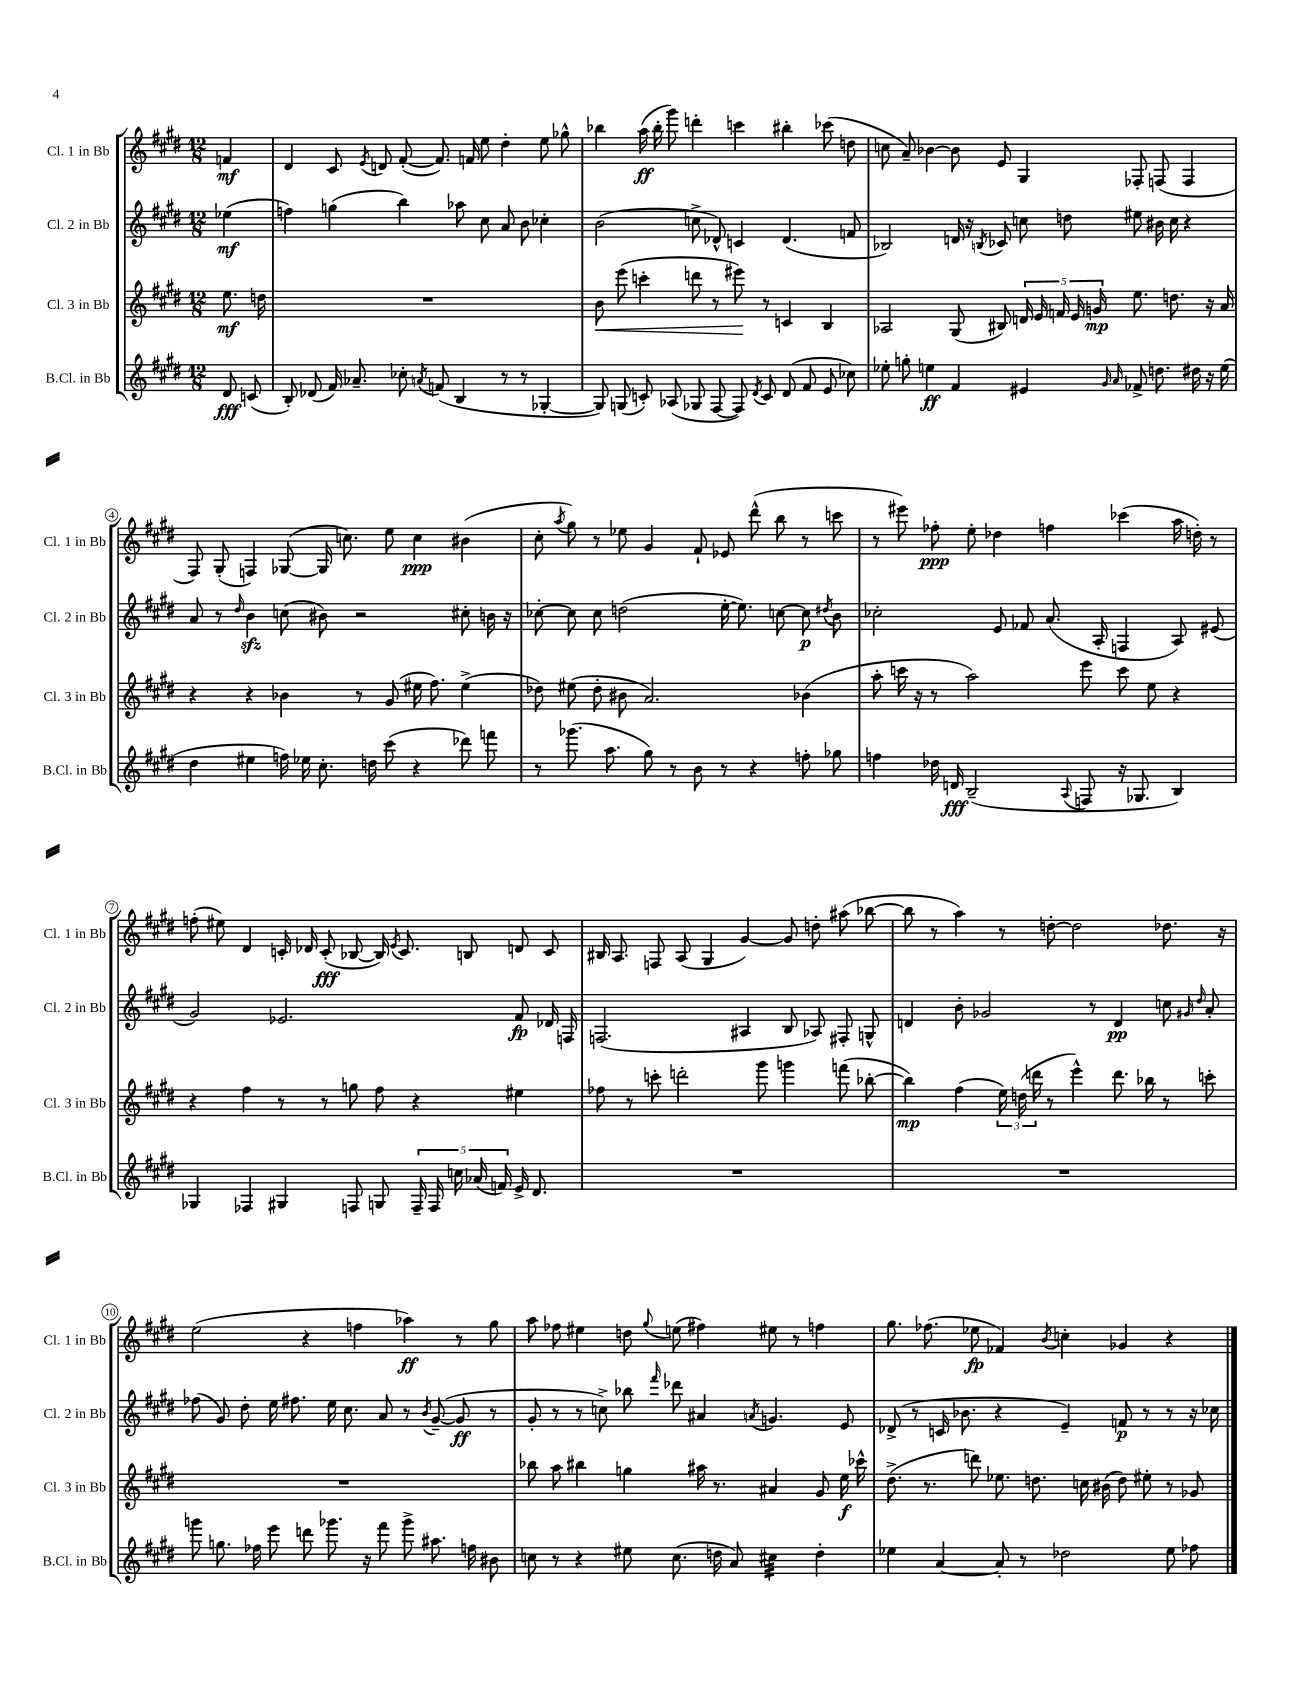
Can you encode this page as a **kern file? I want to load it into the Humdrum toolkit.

**kern	**kern	**kern	**kern
*staff4	*staff3	*staff2	*staff1
*clefG2	*clefG2	*clefG2	*clefG2
*k[f#c#g#d#]	*k[f#c#g#d#]	*k[f#c#g#d#]	*k[f#c#g#d#]
*M12/8	*M12/8	*M12/8	*M12/8
8d#	8.ee	(4ee-	4f
(8c	.	.	.
.	16dd	.	.
=	=	=	=
8B')	1.r	4ff)	4d#
(8d-	.	.	.
16f#)	.	(4gg	8c#
8.a-~	.	.	.
.	.	.	8qe
.	.	.	8d
8cc-'	.	4bb)	([8f#'
8qa	.	.	.
(8f	.	.	8.f#])
4B	.	8aa-	.
.	.	.	16f
.	.	8cc#	8ee
8r	.	8a	4dd#'
8r	.	8b	.
[4G-'	.	4cc-'	8ee
.	.	.	8gg-^^
=	=	=	=
8G-])	8b	(2b	4bb-
(8G	(8eee	.	.
8c')	4ccc'	.	(16aa
.	.	.	16bb-'
(8A-	.	.	8ggg#)
8G-	8ddd	8cc^	4ddd'
[8F#	8r	8d-^^)	.
8F#])	8eee#)	4c	4ccc
8qd#	.	.	.
8c	8r	.	.
(8d#	4c	(4.d-	4bb#'
8f#	.	.	.
8e	4B	.	(8ccc-
8cc-)	.	8f	8dd
=	=	=	=
8ee-'	2A-	2B-)	8cc
8gg'	.	.	8a~)
4ee	.	.	[4b-
4f#	(8G#	16d	8b-]
.	.	16r	.
.	.	8qB	.
.	8B#)	8c-	8e
4e#	20d	8cc	4G#
.	20e	.	.
.	20f	.	.
.	.	8dd	.
.	20e	.	.
.	20g	.	.
16qqg#	.	.	.
16qqa	.	.	.
8f-^	8.ee	8ee#	8F-'
8.dd	.	16b#	(8F
.	8.dd	16cc	.
.	.	4r	4F
16dd#	.	.	.
16r	16r	.	.
(16ee	16a	.	.
=	=	=	=
4dd#	4r	8a	8F#)
.	.	8r	(8G#'
.	.	16qqdd#	.
4ee#	4r	4b	4F)
16ff)	4b-	(8cc	([8G-
16ee-	.	.	.
8.cc#'	.	8b#)	16G-]
.	.	.	8.cc)
.	8r	2r	.
16dd	.	.	.
(8ccc#	(8g#	.	8ee
4r	16ee#	.	4cc
.	8.ff#)	.	.
8ddd-)	(4ee#^	8cc#'	(4b#
8fff	.	16b	.
.	.	16r	.
=	=	=	=
8r	8dd-)	[8cc-'	8cc#'
.	.	.	8qaa
(8.ggg-	(8ee#	8cc-]	8gg#)
.	8dd-'	8cc-	8r
8.aa	.	.	.
.	8b#	(2dd	8ee-
8gg#)	2.a)	.	4g#
8r	.	.	.
8b	.	.	8f#`
8r	.	[16ee'	8e-
.	.	8.ee])	.
4r	.	.	(8ddd#^^
.	.	[8cc	8bb
8ff'	(4b-	8cc]	8r
.	.	8qdd#	.
8gg-	.	8b	8ccc
=	=	=	=
4ff	8aa'	2cc-'	8r
.	16ccc	.	8eee#)
.	16r	.	.
16dd-	8r	.	8ff-'
16d	.	.	.
(2B~	2aa)	.	8ee'
.	.	8e	4dd-
.	.	8f-	.
.	.	(8.a	4ff
8qqA	.	.	.
8F	8eee	.	.
.	.	16A'	.
16r	8ccc	4F	(4ccc-
8.G-	.	.	.
.	8ee	.	.
4B)	4r	8A)	16aa
.	.	.	16dd')
.	.	(8e#	8r
=	=	=	=
4G-	4r	2g#)	(8ff'
.	.	.	8ee#)
4F-	4ff#	.	4d#
4G#	8r	2.e-	16c'
.	.	.	16d-
.	8r	.	(8c'
8F	8gg	.	[8B-
8G	8ff#	.	16B-])
.	.	.	8qe
.	.	.	8.c
20F~	4r	.	.
20F	.	.	.
20cc	.	.	.
.	.	.	8B
(20a-	.	.	.
20f)	.	.	.
16e^	4ee#	8f#	8d
8.d#	.	.	.
.	.	16d-	8c
.	.	16F	.
=	=	=	=
1.r	8ff-	(2.F	16B#
.	.	.	8.A
.	8r	.	.
.	8ccc'	.	8F
.	2ddd'	.	(8A
.	.	.	4G#
.	.	4A#	[4g#)
.	8ggg#	.	.
.	4ggg	8B	8g#]
.	.	8A-)	8dd'
.	(8fff	8F#'	(8aa#
.	[8bb-'	8G^^	[8bb-
=	=	=	=
1.r	4bb-])	4d	8bb-]
.	.	.	8r
.	(4ff#	8b'	4aa)
.	.	2g-	.
.	24ee)	.	8r
.	(24dd	.	.
.	24ddd	.	.
.	8r	.	[8dd'
.	4eee^^)	.	2dd]
.	.	8r	.
.	8.ddd	4d	.
.	16bb-	.	.
.	8r	8cc	8.dd-
.	.	16qqg#	.
.	.	16qqdd#	.
.	8ccc'	8a'	.
.	.	.	16r
=	=	=	=
8ggg	1.r	(8ff-	(2ee
8.gg	.	8g#)	.
.	.	8dd#'	.
16ff-	.	.	.
8eee	.	16ee	.
.	.	8.ff#	.
8ddd	.	.	4r
8.ggg-	.	16ee	.
.	.	8.cc#	.
.	.	.	4ff
16r	.	.	.
8fff#	.	8a	.
8ggg-^	.	8r	4aa-)
.	.	8qb	.
8.aa#	.	([8g#~	.
.	.	8g#]	8r
16ff	.	.	.
8b#	.	8r	8gg#
=	=	=	=
8cc	8bb-	8g#'	8aa
8r	8aa	8r	8ff-
4r	4bb#	8r	4ee#
.	.	8cc^)	.
8ee#	4gg	8bb-	8dd
.	.	16qqfff#	8qqgg#
(8.cc	.	8ddd-	(8ee
.	16aa#	4a#	4ff#)
16dd	8.r	.	.
8a)	.	.	.
.	.	8qa	.
4cc#	4a#	4.g	8ee#
.	.	.	8r
4dd'	8g#	.	4ff
.	16ee	8e	.
.	16ccc-^^	.	.
=	=	=	=
4ee-	(8.dd#^	(8d-^	8.gg#
.	.	8r	.
.	8.r	.	(8.ff-
[4a	.	16c	.
.	.	8.b-	.
.	8ddd)	.	8ee-
8a']	8.ee-	4r	4f-)
8r	.	.	.
.	8.dd	.	.
.	.	.	8qb
2dd-	.	4e~)	4cc'
.	16cc	.	.
.	(16b#	.	.
.	8dd)	8f	4g-
.	8ee#'	8r	.
8ee-	8r	8r	4r
8ff-	8g-	16r	.
.	.	16cc-	.
==	==	==	==
*-	*-	*-	*-
